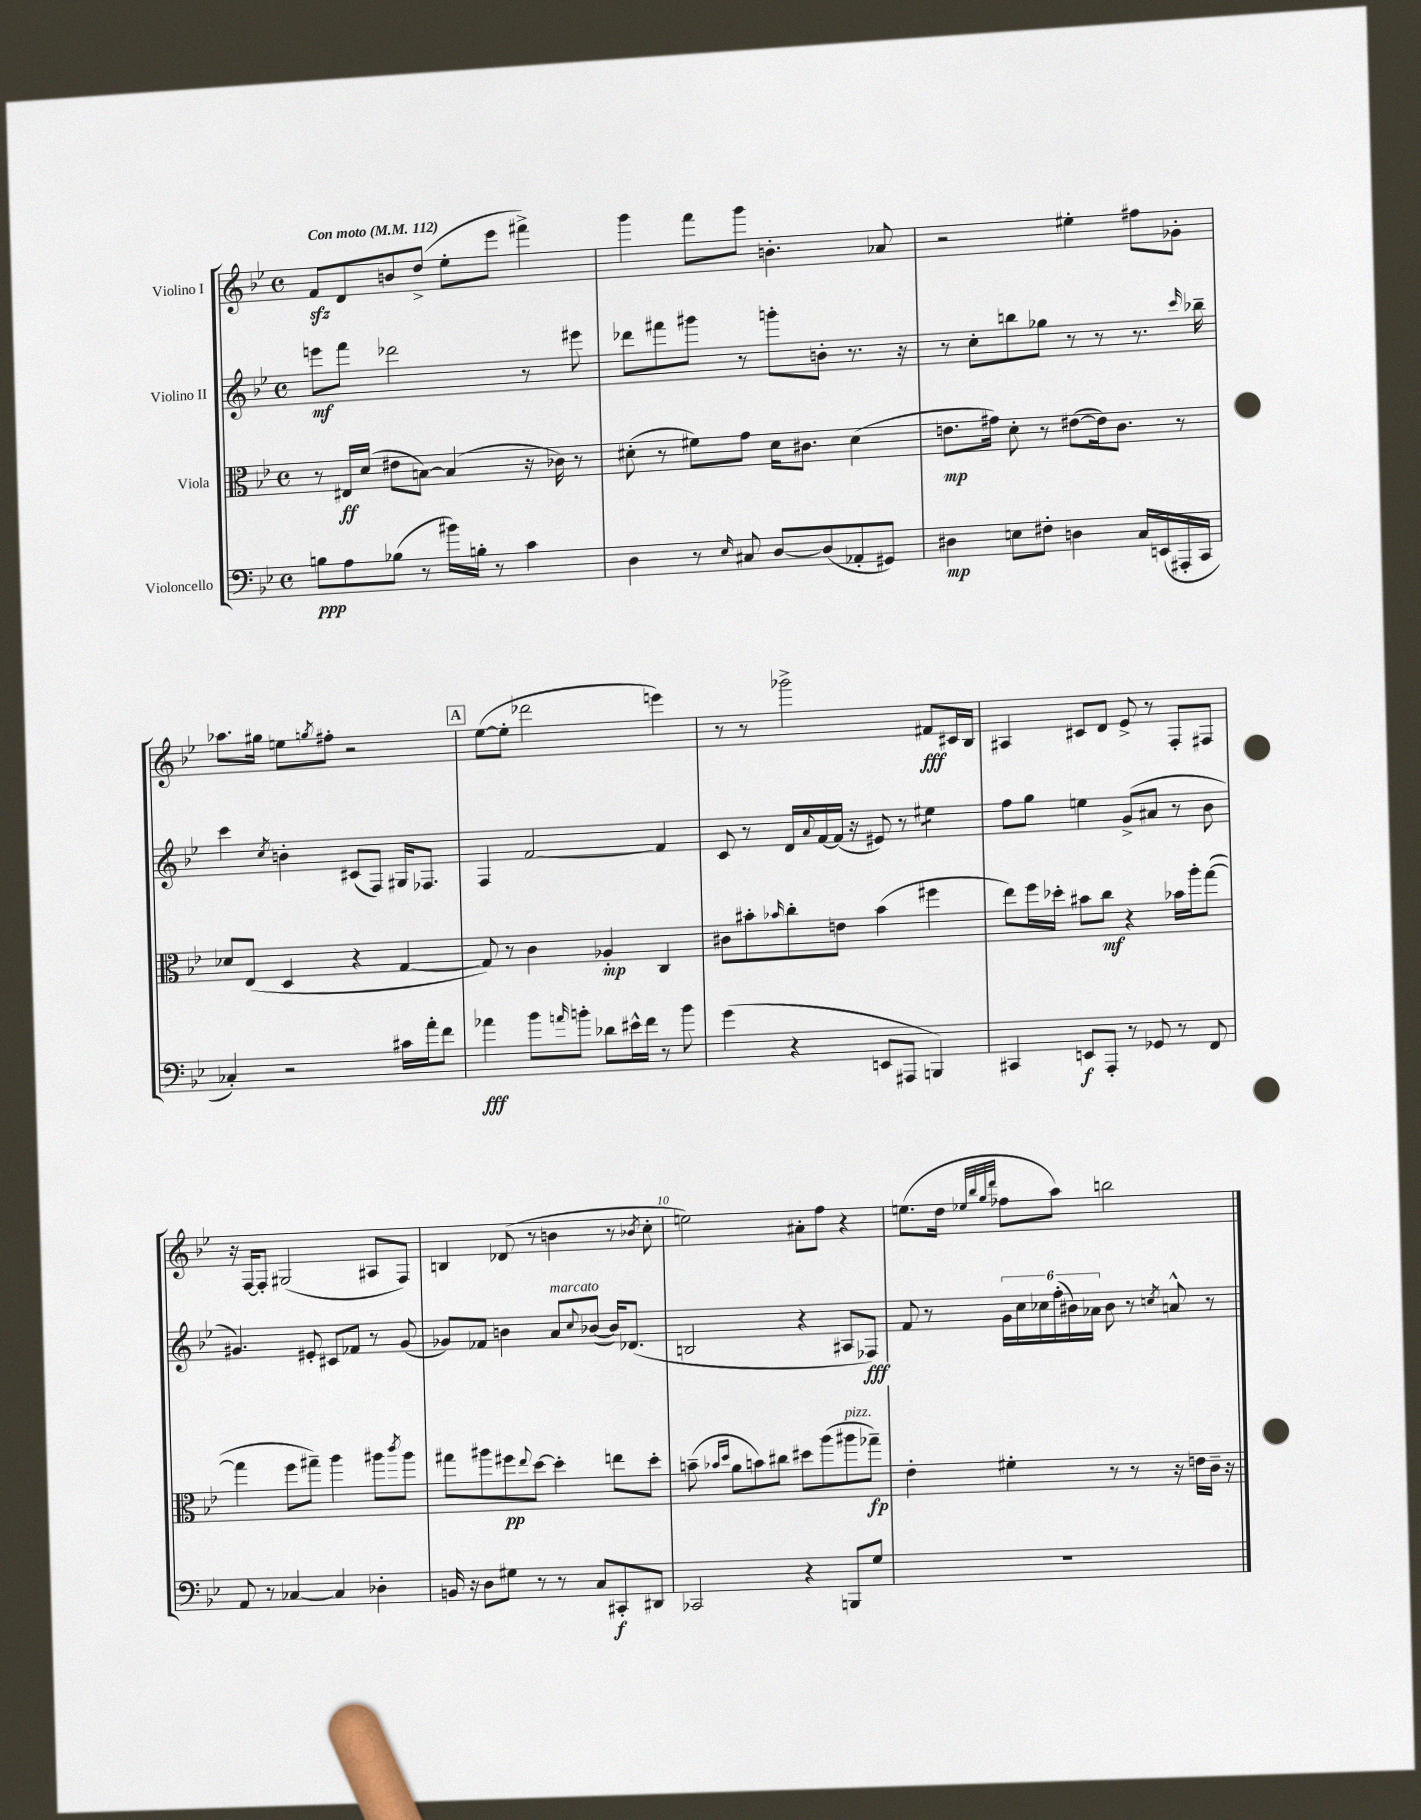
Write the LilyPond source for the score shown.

<<
\new StaffGroup <<
\new Staff = "s0" \with { instrumentName = "Violino I" } {
    \clef treble \key bes \major \defaultTimeSignature \time 4/4 \tempo "Con moto" 4 = 112
    f'8\sfz d'8 b'8 d''8->( ees''8-. ees'''8 fis'''4->) |
    g'''4 f'''8 g'''8 b'4.-. aes'8 |
    r2 eis''4-. fis''8 ges'8-. |
    aes''8. gis''16 e''8 \acciaccatura { g''8 } fis''8-. r2 |
    \mark \markup { \box "A" } ees''8~( ees''8-. des'''2 e'''4) |
    r8 r8 ges'''2-> fis'8\fff cis'16 bes16 |
    ais4 cis'8 d'8 ees'8-> r8 f8-. fis8 |
    r16 f16~ f8-. gis2( ais8 f8) |
    b4 des'8( r8 b'4 r8 \acciaccatura { bes'8 } c''8-. |
    e''2) ais'8-. f''8 r4 |
    e''8.( d''16 \grace { ees''32 bes''32 g''32 d'''32 } fes''8 a''8) b''2 \bar "|." |
}
\new Staff = "s1" \with { instrumentName = "Violino II" } {
    \clef treble \key bes \major \defaultTimeSignature \time 4/4
    e'''8\mf f'''8 des'''2 r8 eis'''8 |
    des'''8 fis'''8 gis'''8 r8 g'''8-. b'8-. r8. r16 |
    r8 c''8-. b''8 ges''8 r8 r8 r8. \grace { c'''16 } bes''16-- |
    c'''4 \acciaccatura { c''8 } b'4-. cis'8( f8) gis16 fes8. |
    \mark \markup { \box "A" } f4 f'2~ f'4 |
    c'8 r8 d'16 \appoggiatura { a'8 } f'16~ f'16( r16 eis'8) r8 eis''4:8 |
    f''8 g''8 e''4 g'8->( ais'8 r8 bes'8 |
    gis'4.) eis'8-. cis'8 fes'8 r8 gis'8( |
    ges'8) fes'8 b'4 a'8^\markup { \italic "marcato" } \appoggiatura { c''8 } bes'8~( bes'16) des'8.( |
    b2 r4 ais8 fes8\fff) |
    f'8 r8 \tuplet 6/4 { g'16 c''16 ces''16 f''16-.( bis'16) aes'16 } bis'8 r8 \acciaccatura { c''8 } a'8-^ r8 \bar "|." |
}
\new Staff = "s2" \with { instrumentName = "Viola" } {
    \clef alto \key bes \major \defaultTimeSignature \time 4/4
    r8 eis16\ff d'16( eis'8 b8~) b4( r16 ces'16) r8 |
    dis'8-.( r8 fis'8) g'8 dis'16 cis'8. dis'4( |
    e'8.\mp gis'16) d'8-. r8 eis'8~( eis'16) c'8. r8 |
    des'8 ees8( d4 r4 g4~ |
    \mark \markup { \box "A" } g8) r8 c'4 aes4-.\mp c4 |
    cis'8 bis'8-. \grace { bes'16 } c''8-. e'8 bes'4( fis''4 |
    ees''8) f''16 des''16-. bis'8 c''8\mf r4 bes'16 a''16-. g''8~( |
    g''4 f''8 gis''8--) a''4 ais''8 \acciaccatura { c'''8 } ais''8 |
    gis''8 ais''8 fis''8\pp \appoggiatura { ees''8 } d''8~ d''4-. e''8 d''8-. |
    b'8--( \grace { bes'16 d''16 } a'8 b'8) cis''8 dis''8 a''8( ais''8^\markup { \italic "pizz." } ges''8--\fp) |
    ees'4-. fis'4-. r8 r8 r16 e'16 c'16-- r16 \bar "|." |
}
\new Staff = "s3" \with { instrumentName = "Violoncello" } {
    \clef bass \key bes \major \defaultTimeSignature \time 4/4
    b8\ppp a8 bes8( r8 bis'16) b16-. r8 c'4 |
    d4 r8 \grace { ees16 } cis8 d8~ d8( aes,8-. gis,8) |
    dis4\mp e8 fis8-. d4 c16 e,16( ais,,16-. c,16 |
    ces4-.) r2 cis'16 a'16-. f'8 |
    \mark \markup { \box "A" } aes'4\fff bes'8 \grace { a'16 } b'8-. des'8 eis'16-^ f'16 r8 b'8 |
    g'4( r4 e,8 ais,,8 b,,4) |
    cis,4 e,8\f a,,8-. r8 ges,8 r8 f,8 |
    a,8 r8 ces4~ ces4 des4-. |
    b,16 r16 d8 gis8 r8 r8 c8 cis,8-.\f dis,8 |
    ces,2 r4 b,,8 g8 |
    R1 \bar "|." |
}
>>
>>
\layout { \context { \Score \override BarNumber.break-visibility = ##(#f #t #t) barNumberVisibility = #(every-nth-bar-number-visible 5) } }
